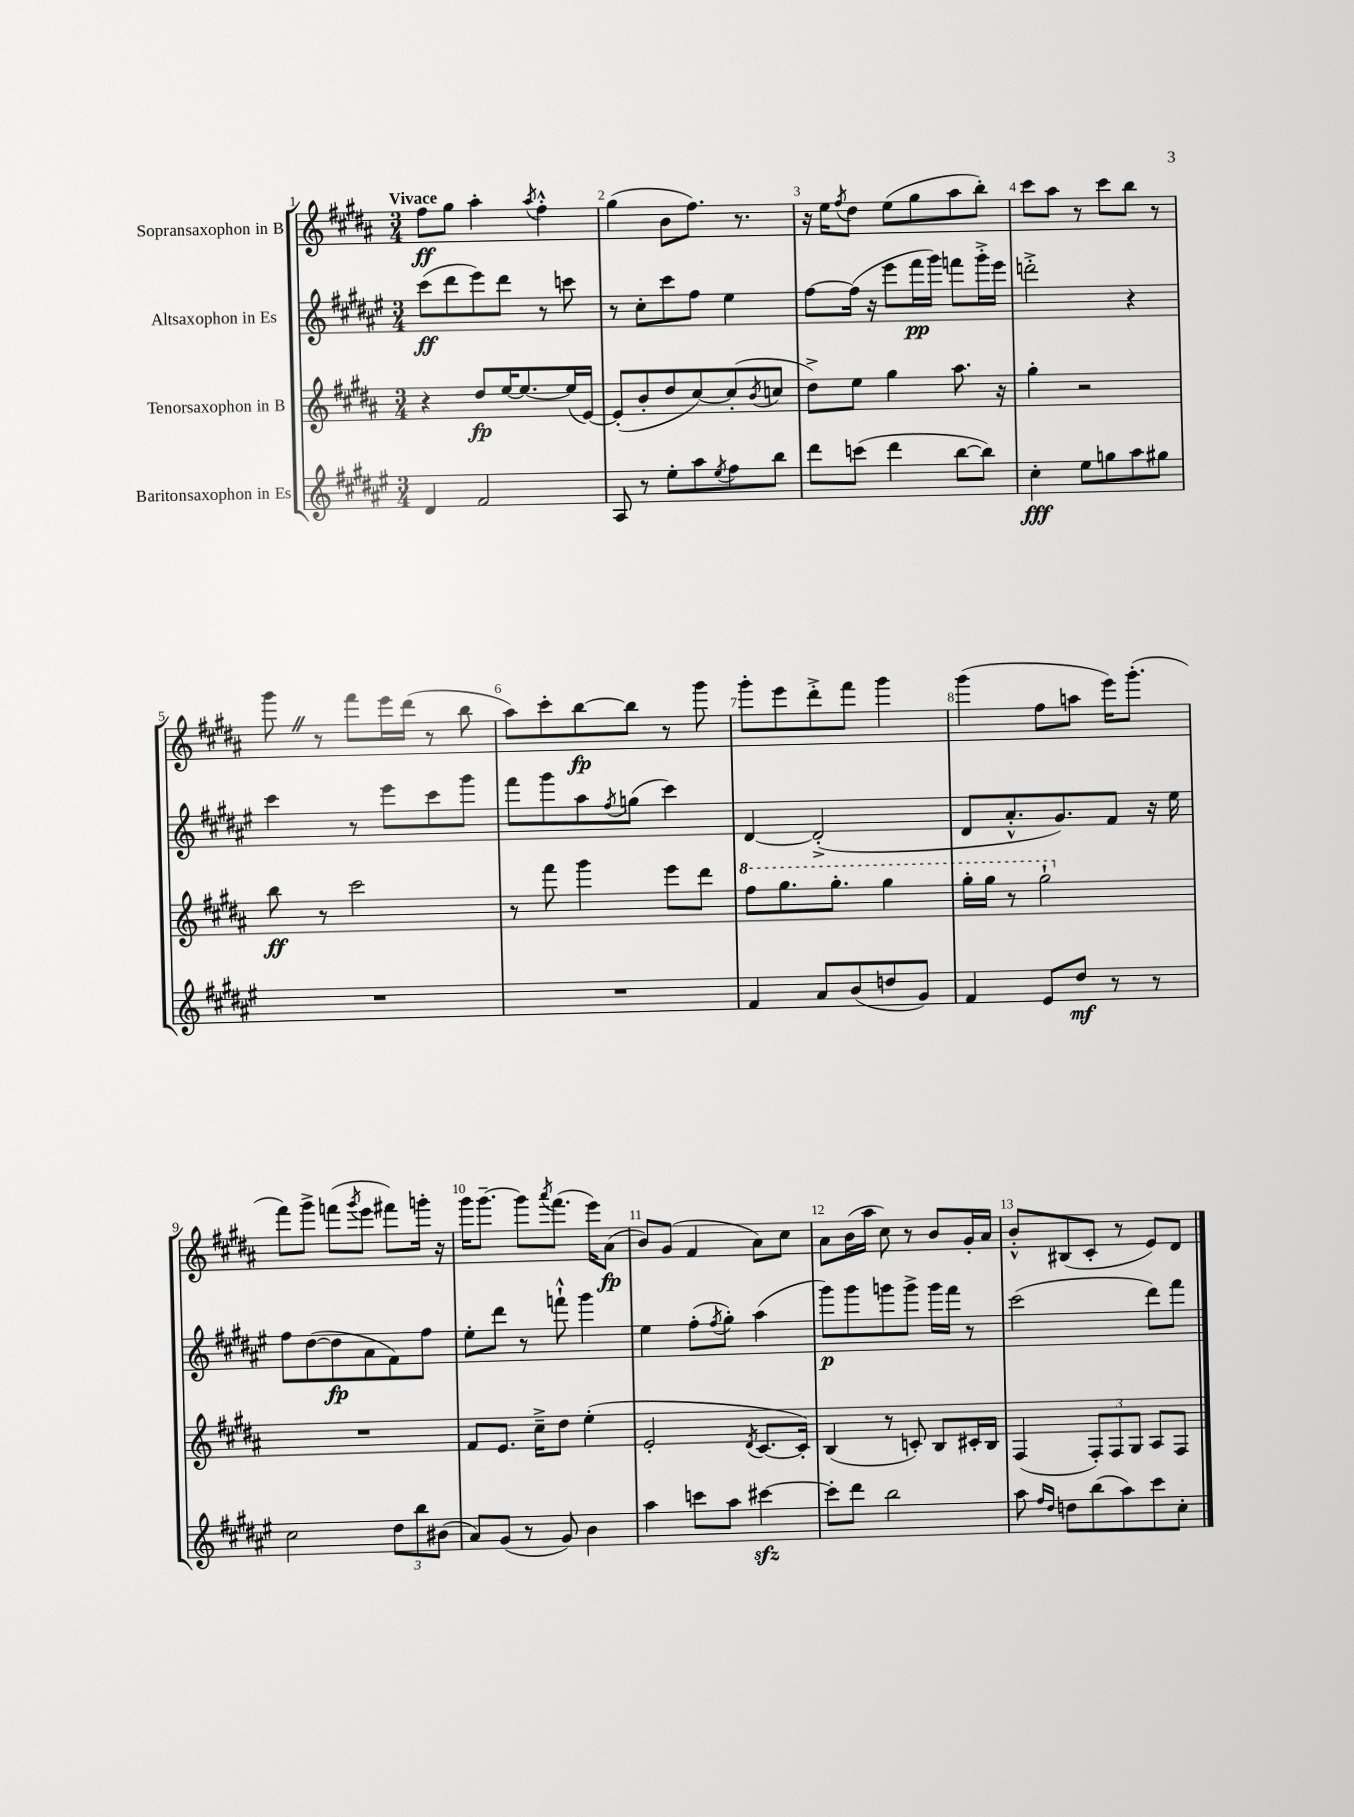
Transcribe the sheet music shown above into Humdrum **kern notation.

**kern	**kern	**kern	**kern
*staff4	*staff3	*staff2	*staff1
*clefG2	*clefG2	*clefG2	*clefG2
*k[f#c#g#d#a#e#]	*k[f#c#g#d#a#]	*k[f#c#g#d#a#e#]	*k[f#c#g#d#a#]
*M3/4	*M3/4	*M3/4	*M3/4
4d#/	4r	(8ccc#\L	8ff#\L
.	.	8ddd#\	8gg#\J
2f#/	8dd#/L	8eee#\)	4aa#'\
.	[16ee/K	8ddd#\J	.
.	8.ee/_	.	.
.	.	.	8qaa#/
.	.	8r	4ff#'^^\
.	(16ee/]L	8ccc\	.
.	[16e/JJ)	.	.
=	=	=	=
8A#/	(8e'/]L	8r	(4gg#\
8r	8b'/	8cc#'\L	.
8ee#'\L	8dd#/	8ccc#\	8b\L
8aa#\	[8cc#/)	8ff#\J	8.ff#\J)
8qee#/	.	.	.
8ff#\	(8cc#'/]	4ee#\	.
.	.	.	8.r
.	8qb/	.	.
8bb\J	8cc/J	.	.
=	=	=	=
8ddd#\L	8dd#^\L)	[8ff#\L	16r
.	.	.	16ee\LK
.	.	.	8qff#/
(8ccc\J	8ee\J	(16ff#\]Jk	8dd#\J
.	.	16r	.
4ddd#\	4gg#\	8eee#\L	(8ee\L
.	.	16fff#\L	8gg#\
.	.	16ggg#\JJ)	.
[8bb\L	8.aa#\	8fff\L	8aa#\
8bb\]J)	.	16ggg#'^\L	8bb'\J)
.	16r	16eee#\JJ	.
=	=	=	=
4cc#'\	4gg#'\	2ddd'^\	8ccc#\L
.	.	.	8aa#\J
8ee#\L	2r	.	8r
8gg\	.	.	8ccc#\L
8aa#\	.	4r	8bb\J
8gg#\J	.	.	8r
=	=	=	=
2.r	8bb\	4ccc#\	8ggg#\
.	8r	.	8r
.	2ccc#\	8r	8fff#\L
.	.	8eee#\L	16eee\L
.	.	.	(16ddd#\JJ
.	.	8ccc#\	8r
.	.	8ggg#\J	8bb\
=	=	=	=
2.r	8r	8fff#\L	8aa#\L)
.	8fff#\	8ggg#\	8ccc#'\
.	4ggg#\	8aa#\	[8bb\
.	.	8qff#/	.
.	.	(8gg\J	8bb\]J
.	8eee\L	4ccc#\)	8r
.	8ddd#\J	.	8ggg#\
=	=	=	=
4f#/	8fff#\L	[4d#/	8ggg#'\L
.	8.ggg#\	.	8eee\
8a#/L	.	(2d#'^/]	8ddd#'^\
.	8.ggg#'\J	.	.
(8b/	.	.	8fff#\J
8dd/	4ggg#\	.	4ggg#\
8g#/J)	.	.	.
=	=	=	=
4f#/	16ggg#'\LL	8d#/L	(4ggg#\
.	16ggg#\JJ	.	.
.	8r	8.a#'^^/	.
8e#/L	2ggg#`\	.	8ff#\L
.	.	8.g#/)	.
8dd#/J	.	.	8aa\J
8r	.	8f#/J	16eee\LK)
.	.	.	(8.ggg#'\J
8r	.	16r	.
.	.	16ee#\	.
=	=	=	=
2cc#\	2.r	8ff#\L	8fff#\L)
.	.	([8dd#\	8ggg#^\J
.	.	8dd#\]	(8fff\L
.	.	.	8qggg#/
.	.	8a#\	8eee\J
12dd#\L	.	8f#\)	8fff#\L)
12bb\	.	.	.
.	.	8ff#\J	16ggg'\Jk
(12b#\J	.	.	.
.	.	.	16r
=	=	=	=
8a#/L)	8f#/L	8ee#'\L	16ggg#\LK
.	.	.	[8.ggg#~\J
(8g#/J	8.e/J	8ddd#\J	.
8r	.	8r	8ggg#\]L
.	16cc#~^\LK	.	.
.	.	.	8qaaa#/
8g#/)	8dd#\J	8fff`^^\	(8.fff#\J
4b\	(4ee'\	4ggg#\	.
.	.	.	16eee\LK)
.	.	.	(8a#\J
=	=	=	=
4aa#\	2e'/	4ee#\	8b/L)
.	.	.	(8g#/J
8ccc\L	.	(8ff#'\L	4f#/
.	.	8qff#/	.
8aa#\J	.	8gg#'\J)	.
.	8qd#/	.	.
[4ccc#\	[8.c#/L	(4aa#\	8a#\L)
.	.	.	8cc#\J
.	16c#'/]Jk)	.	.
=	=	=	=
8ccc#'\]L	(4B/	8ggg#\L)	8a#\L
8ddd#\J	.	8ggg#\	(16b\L
.	.	.	16aa#\JJ
2bb\	8r	8ggg\	8cc#\)
.	8c'/)	8ggg^\J	8r
.	8B/L	16ggg\LL	8b/L
.	.	16fff#\JJ	.
.	16c#'/L	8r	16g#'/L
.	16B/JJ	.	16a#/JJ
=	=	=	=
8aa#\	(4F#/	(2ccc#\	8b'^^/L
16qqff#/LL	.	.	.
16qqdd#/JJ	.	.	.
8dd\L	.	.	(8B#/
(8bb\	12F#'/L)	.	8c#'/J
.	12F#/	.	.
8aa#\)	.	.	8r
.	12G#/J	.	.
8ccc#\	8A#/L	8ddd#\L)	8e/L)
8cc#'\J	8F#/J	8fff#\J	8d#/J
==	==	==	==
*-	*-	*-	*-
